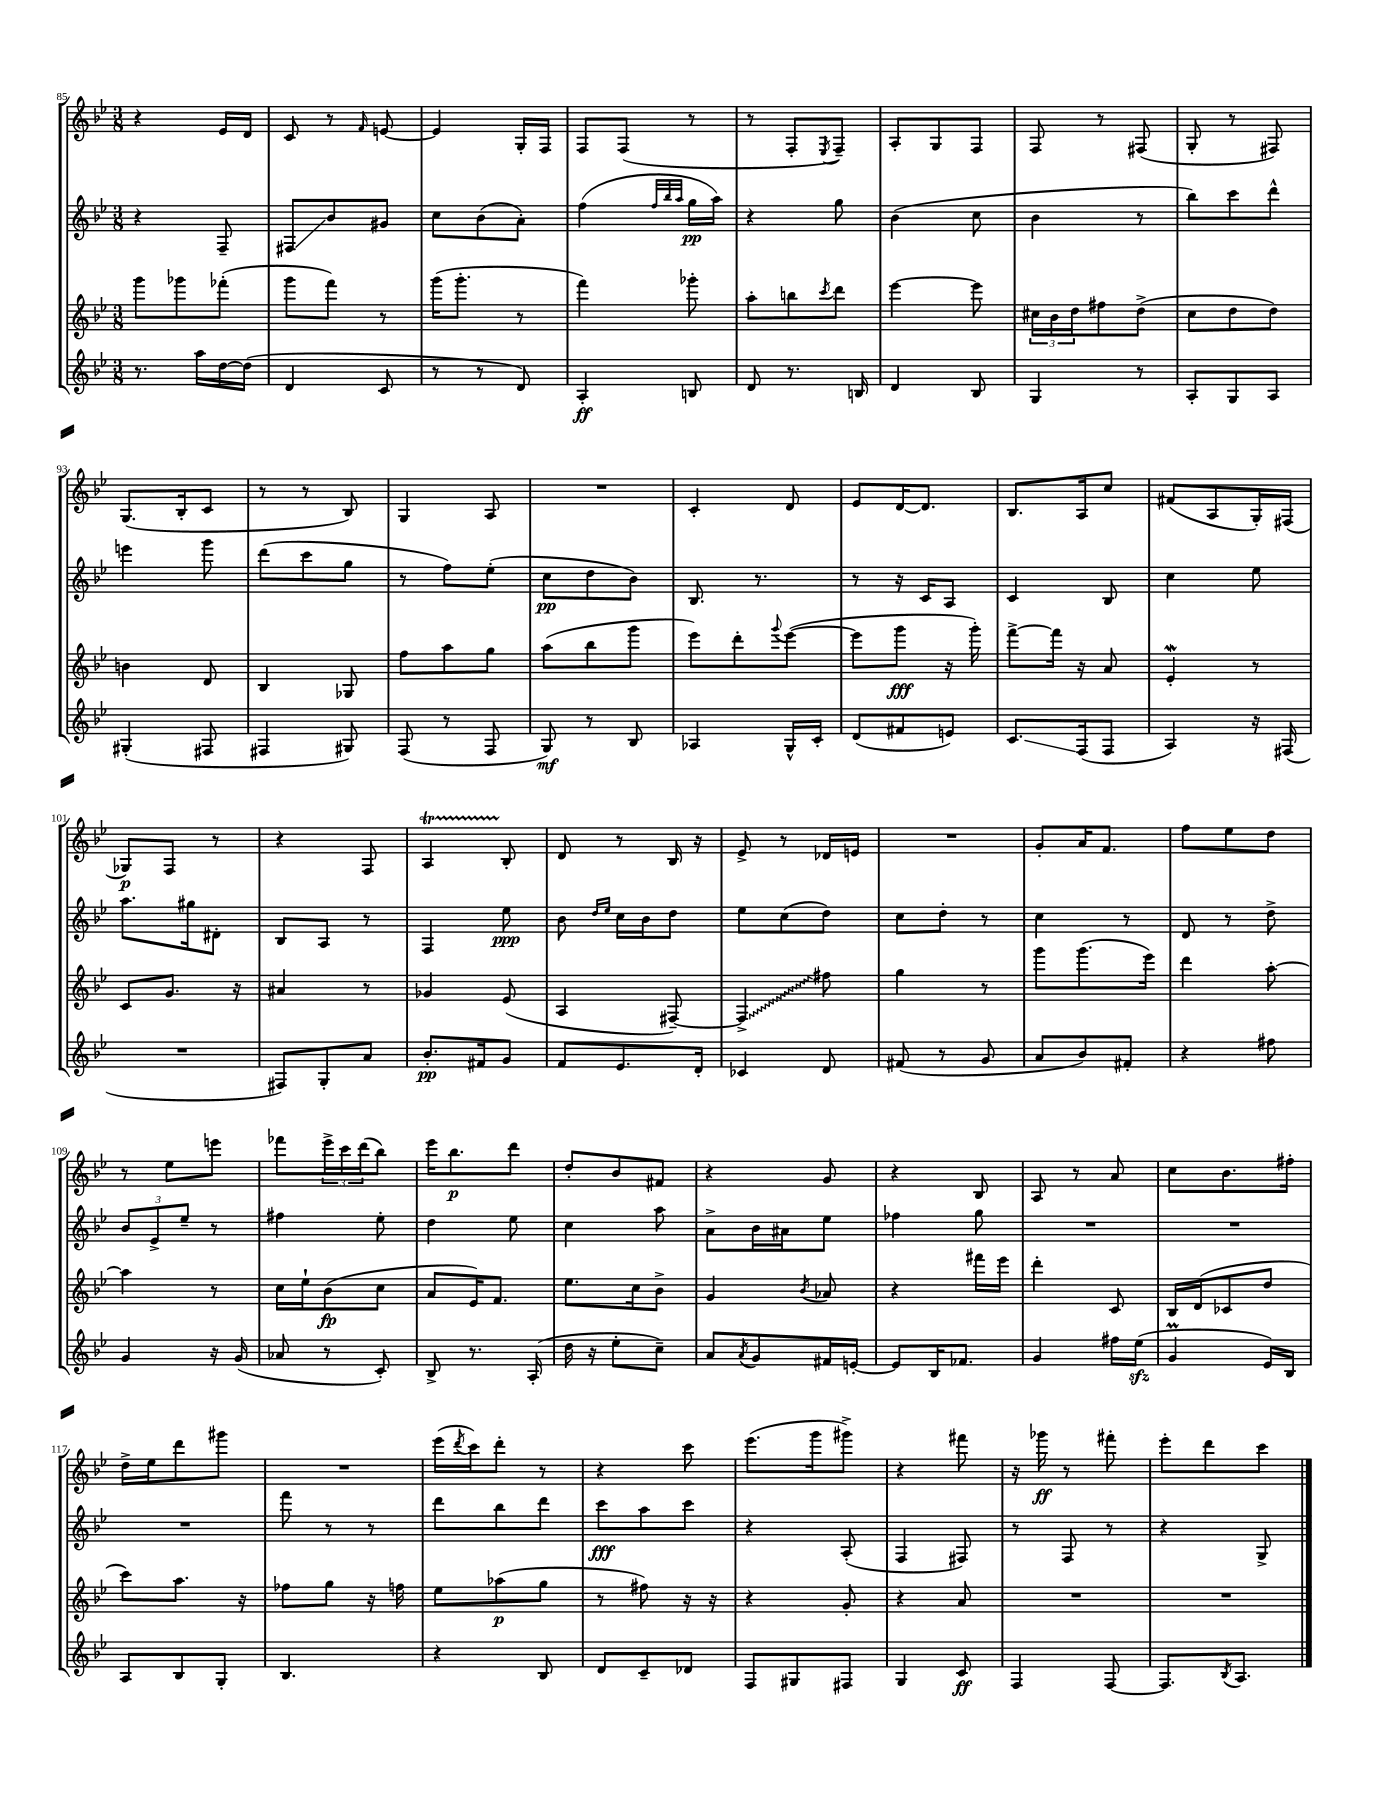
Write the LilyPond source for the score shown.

<<
\new StaffGroup <<
\new Staff = "s0" {
    \clef treble \key bes \major \numericTimeSignature \time 3/8
    r4 ees'16 d'16 |
    c'8 r8 \grace { f'16 } e'8~ |
    e'4 g16-. f16 |
    f8 f8( r8 |
    r8 f8-. \acciaccatura { ees8 } f8--) |
    a8-. g8 f8 |
    f8 r8 fis8( |
    g8-. r8 fis8) |
    g8.( bes16-. c'8 |
    r8 r8 bes8) |
    g4 a8 |
    R4. |
    c'4-. d'8 |
    ees'8 d'16~ d'8. |
    bes8. a16 c''8 |
    fis'8( a8 g16-.) fis16( |
    ges8\p) f8 r8 |
    r4 f8 |
    a4\startTrillSpan bes8-.\stopTrillSpan |
    d'8 r8 bes16 r16 |
    ees'8-> r8 des'16 e'16 |
    R4. |
    g'8-. a'16 f'8. |
    f''8 ees''8 d''8 |
    r8 ees''8 e'''8 |
    fes'''8 \tuplet 3/2 { ees'''16-> c'''16 d'''16( } bes''8) |
    ees'''16 bes''8.\p d'''8 |
    d''8-. bes'8 fis'8 |
    r4 g'8 |
    r4 bes8 |
    a8 r8 a'8 |
    c''8 bes'8. fis''16-. |
    d''16-> ees''16 d'''8 gis'''8 |
    R4. |
    ees'''16( \acciaccatura { d'''8 } c'''16) d'''8-. r8 |
    r4 c'''8 |
    ees'''8.( g'''16 gis'''8->) |
    r4 fis'''8 |
    r16 ges'''16\ff r8 fis'''8-. |
    ees'''8-. d'''8 c'''8 \bar "|." |
}
\new Staff = "s1" {
    \clef treble \key bes \major \numericTimeSignature \time 3/8
    r4 f8-- |
    fis8\glissando bes'8 gis'8 |
    c''8 bes'8( a'8-.) |
    f''4( \grace { f''32 bes''32 a''32 } g''16\pp a''16) |
    r4 g''8 |
    bes'4( c''8 |
    bes'4 r8 |
    bes''8) c'''8 d'''8-^ |
    e'''4 g'''8 |
    d'''8( c'''8 g''8 |
    r8 f''8) ees''8-.( |
    c''8\pp d''8 bes'8) |
    bes8. r8. |
    r8 r16 c'16 a8 |
    c'4 bes8 |
    c''4 ees''8 |
    a''8. gis''16 dis'8-. |
    bes8 a8 r8 |
    f4 ees''8\ppp |
    bes'8 \grace { d''16 ees''16 } c''16 bes'16 d''8 |
    ees''8 c''8( d''8) |
    c''8 d''8-. r8 |
    c''4 r8 |
    d'8 r8 d''8-> |
    \tuplet 3/2 { bes'8 ees'8-> ees''8-- } r8 |
    fis''4 ees''8-. |
    d''4 ees''8 |
    c''4 a''8 |
    a'8-> bes'16 ais'16 ees''8 |
    fes''4 g''8 |
    R4. |
    R4. |
    R4. |
    f'''8 r8 r8 |
    d'''8 bes''8 d'''8 |
    c'''8\fff a''8 c'''8 |
    r4 a8-.( |
    f4 fis8) |
    r8 f8 r8 |
    r4 g8-> \bar "|." |
}
\new Staff = "s2" {
    \clef treble \key bes \major \numericTimeSignature \time 3/8
    g'''8 ges'''8 fes'''8-.( |
    g'''8 f'''8) r8 |
    g'''16( g'''8.-. r8 |
    f'''4) ges'''8-. |
    a''8-. b''8 \acciaccatura { c'''8 } d'''8 |
    ees'''4~ ees'''8 |
    \tuplet 3/2 { cis''16 bes'16 d''16 } fis''8 d''8->( |
    c''8 d''8 d''8) |
    b'4 d'8 |
    bes4 ges8 |
    f''8 a''8 g''8 |
    a''8( bes''8 g'''8 |
    ees'''8) d'''8-. \appoggiatura { g'''8 } ees'''8~( |
    ees'''8 g'''8\fff r16 g'''16-.) |
    f'''8~-> f'''16 r16 a'8 |
    ees'4-.\mordent r8 |
    c'8 g'8. r16 |
    ais'4 r8 |
    ges'4 ees'8( |
    a4 fis8~--) |
    \once \override Glissando.style = #'zigzag fis4->\glissando fis''8 |
    g''4 r8 |
    g'''8 g'''8.( ees'''16) |
    d'''4 a''8~-. |
    a''4 r8 |
    c''16 ees''16-! bes'8\fp( c''8 |
    a'8 ees'16) f'8. |
    ees''8. c''16 bes'8-> |
    g'4 \acciaccatura { bes'8 } aes'8 |
    r4 fis'''16 ees'''16 |
    d'''4-. c'8 |
    bes16 d'16( ces'8 d''8 |
    c'''8) a''8. r16 |
    fes''8 g''8 r16 f''16 |
    ees''8 aes''8\p( g''8 |
    r8 fis''8) r16 r16 |
    r4 g'8-. |
    r4 a'8 |
    R4. |
    R4. \bar "|." |
}
\new Staff = "s3" {
    \clef treble \key bes \major \numericTimeSignature \time 3/8
    r8. a''16 d''16~ d''16( |
    d'4 c'8 |
    r8 r8 d'8) |
    a4-.\ff b8 |
    d'8 r8. b16 |
    d'4 bes8 |
    g4 r8 |
    a8-. g8 a8 |
    gis4-.( fis8 |
    fis4 gis8) |
    f8( r8 f8 |
    g8\mf) r8 bes8 |
    aes4 g16-^ c'16-. |
    d'8( fis'8 e'8) |
    c'8.\glissando f16( f8 |
    a4) r16 fis16( |
    R4. |
    fis8) g8-. a'8 |
    bes'8.-.\pp fis'16 g'8 |
    f'8 ees'8. d'16-. |
    ces'4 d'8 |
    fis'8( r8 g'8 |
    a'8 bes'8) fis'8-. |
    r4 fis''8 |
    g'4 r16 g'16( |
    aes'8 r8 c'8-.) |
    bes8-> r8. a16-.( |
    d''16 r16 ees''8-. c''8--) |
    a'8 \acciaccatura { a'8 } g'8 fis'16 e'16~-. |
    e'8 bes16 fes'8. |
    g'4 fis''16 ees''16\sfz( |
    g'4\prall ees'16) bes16 |
    a8 bes8 g8-. |
    bes4. |
    r4 bes8 |
    d'8 c'8-- des'8 |
    f8 gis8 fis8 |
    g4 c'8\ff |
    f4 f8~ |
    f8. \acciaccatura { bes8 } a8. \bar "|." |
}
>>
>>
\layout { \context { \Score currentBarNumber = #85 } }
